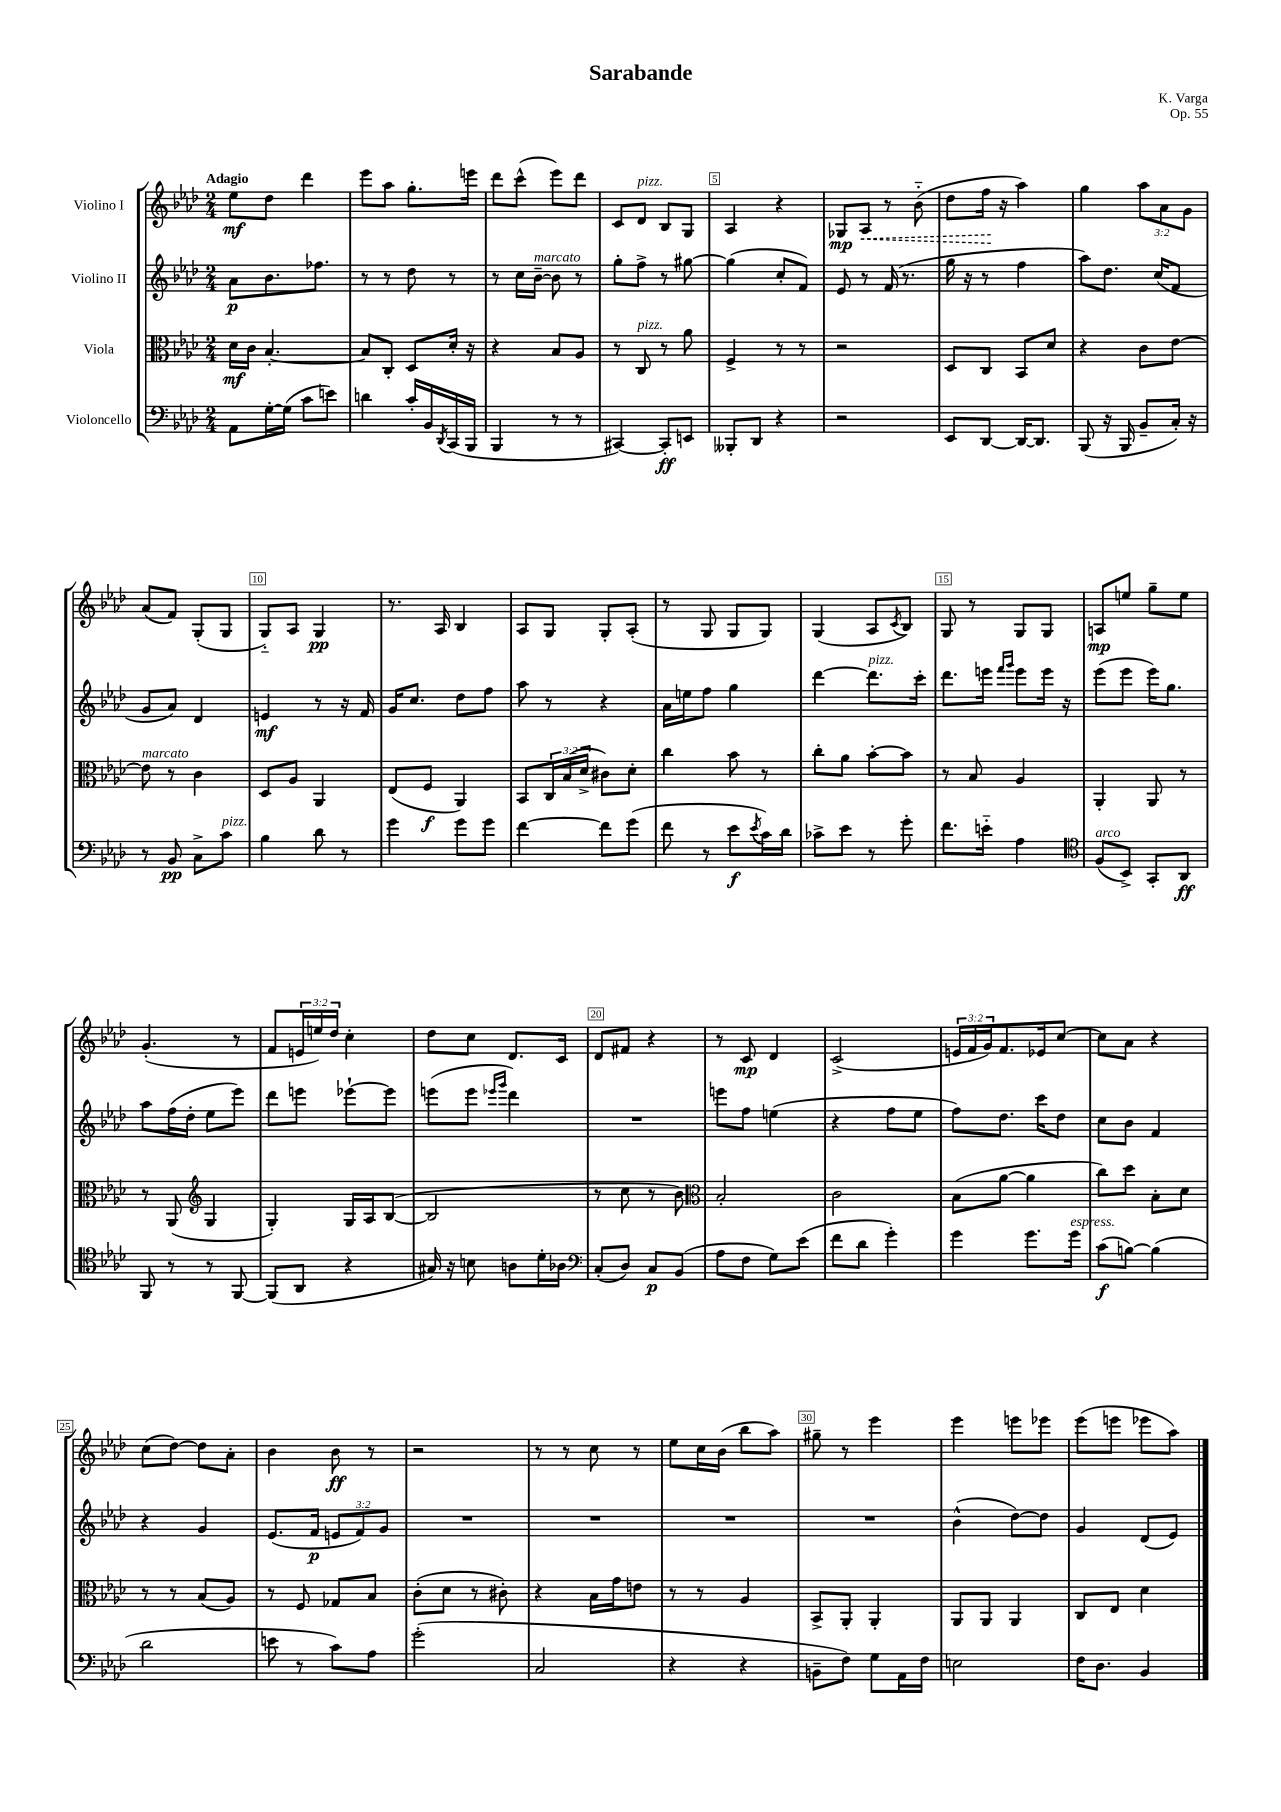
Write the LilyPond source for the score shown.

\header { title = "Sarabande" composer = "K. Varga" opus = "Op. 55" }
<<
\new StaffGroup <<
\new Staff = "s0" \with { instrumentName = "Violino I" } {
    \clef treble \key aes \major \numericTimeSignature \time 2/4 \override Staff.TupletNumber.text = #tuplet-number::calc-fraction-text \tempo "Adagio"
    ees''8\mf des''8 des'''4 |
    ees'''8 aes''8 g''8.-. e'''16 |
    des'''8 c'''8-^( ees'''8) des'''8 |
    c'8 des'8^\markup { \italic "pizz." } bes8 g8 |
    aes4 r4 |
    ges8\mp \once \override Hairpin.style = #'dashed-line aes8\< r8 bes'8-_( |
    des''8 f''16\! r16 aes''4) |
    g''4 \tuplet 3/2 { aes''8 aes'8 g'8 } |
    aes'8( f'8) g8-.( g8 |
    g8-_) aes8 g4\pp |
    r8. aes16 bes4 |
    aes8 g8 g8-. aes8-.( |
    r8 g8 g8 g8) |
    g4( aes8 \acciaccatura { c'8 } bes8) |
    g8 r8 g8 g8 |
    a8\mp e''8 g''8-- e''8 |
    g'4.-.( r8 |
    f'8 \tuplet 3/2 { e'16 e''16) des''16 } c''4-. |
    des''8 c''8 des'8. c'16 |
    des'8 fis'8 r4 |
    r8 c'8\mp des'4 |
    c'2->( |
    \tuplet 3/2 { e'16 f'16 g'16) } f'8. ees'16 c''8~ |
    c''8 aes'8 r4 |
    c''8( des''8~) des''8 aes'8-. |
    bes'4 bes'8\ff r8 |
    r2 |
    r8 r8 c''8 r8 |
    ees''8 c''16 bes'16( bes''8 aes''8) |
    gis''8-- r8 ees'''4 |
    ees'''4 e'''8 ees'''8 |
    ees'''8( e'''8 ees'''8 aes''8) \bar "|." |
}
\new Staff = "s1" \with { instrumentName = "Violino II" } {
    \clef treble \key aes \major \numericTimeSignature \time 2/4 \override Staff.TupletNumber.text = #tuplet-number::calc-fraction-text
    aes'8\p bes'8. fes''8. |
    r8 r8 des''8 r8 |
    r8 c''16 bes'16~--^\markup { \italic "marcato" } bes'8 r8 |
    g''8-. f''8-> r8 gis''8~ |
    gis''4( c''8-. f'8) |
    ees'8 r8 f'16( r8. |
    g''16 r16 r8 f''4 |
    aes''8) des''8. c''16( f'8 |
    g'8 aes'8) des'4 |
    e'4\mf r8 r16 f'16 |
    g'16 c''8. des''8 f''8 |
    aes''8 r8 r4 |
    aes'16 e''16 f''8 g''4 |
    des'''4~ des'''8.^\markup { \italic "pizz." } c'''16-. |
    des'''8. e'''16 \grace { f'''16 g'''16 } e'''8 e'''16 r16 |
    ees'''8( ees'''8 ees'''16) g''8. |
    aes''8 f''16( des''16-. ees''8 ees'''8) |
    des'''8 e'''8 ees'''8~-! ees'''8 |
    e'''8( e'''8 \grace { ees'''16 g'''16 } des'''4) |
    R2 |
    e'''8 f''8 e''4( |
    r4 f''8 ees''8 |
    f''8) des''8. c'''16 des''8 |
    c''8 bes'8 f'4 |
    r4 g'4 |
    ees'8.( f'16\p \tuplet 3/2 { e'8 f'8) g'8 } |
    R2 |
    R2 |
    R2 |
    R2 |
    bes'4-^( des''8~) des''8 |
    g'4 des'8( ees'8) \bar "|." |
}
\new Staff = "s2" \with { instrumentName = "Viola" } {
    \clef alto \key aes \major \numericTimeSignature \time 2/4 \override Staff.TupletNumber.text = #tuplet-number::calc-fraction-text
    des'16\mf c'16 bes4.~-. |
    bes8 c8-. des8 des'16-. r16 |
    r4 bes8 aes8 |
    r8 c8^\markup { \italic "pizz." } r8 aes'8 |
    f4-> r8 r8 |
    r2 |
    des8 c8 bes,8 des'8 |
    r4 c'8 ees'8~ |
    ees'8^\markup { \italic "marcato" } r8 c'4 |
    des8 aes8 aes,4 |
    ees8( f8\f aes,4) |
    bes,8 \tuplet 3/2 { c16 bes16( des'16-> } cis'8) des'8-. |
    c''4 bes'8 r8 |
    c''8-. aes'8 bes'8~-. bes'8 |
    r8 bes8 aes4 |
    aes,4-. aes,8 r8 |
    r8 aes,8( \clef treble g4 |
    g4-.) g16 aes16 bes8~( |
    bes2 |
    r8 c''8 r8 bes'8) |
    \clef alto bes2-. |
    c'2 |
    bes8( aes'8~ aes'4 |
    c''8) des''8 bes8-. des'8 |
    r8 r8 bes8( aes8) |
    r8 f8 ges8 bes8 |
    c'8-.( des'8 r8 cis'8-.) |
    r4 bes16 g'16 e'8 |
    r8 r8 aes4 |
    bes,8-> aes,8-. aes,4-. |
    aes,8 aes,8 aes,4 |
    c8 ees8 des'4 \bar "|." |
}
\new Staff = "s3" \with { instrumentName = "Violoncello" } {
    \clef bass \key aes \major \numericTimeSignature \time 2/4
    aes,8 g16~-. g16( c'8 e'8) |
    d'4 c'16-. bes,16 \acciaccatura { des,8 } c,16( bes,,16 |
    bes,,4 r8 r8 |
    cis,4~) cis,8-.\ff e,8 |
    beses,,8-. des,8 r4 |
    r2 |
    ees,8 des,8~ des,16~ des,8. |
    bes,,8( r16 bes,,16 bes,8-- c16-.) r16 |
    r8 bes,8\pp c8-> c'8^\markup { \italic "pizz." } |
    bes4 des'8 r8 |
    g'4 g'8 g'8 |
    f'4~ f'8 g'8( |
    f'8 r8 ees'8\f \acciaccatura { ees'8 } c'16) des'16 |
    ces'8-> ees'8 r8 g'8-. |
    f'8. e'16-_ aes4 |
    \clef tenor f8^\markup { \italic "arco" }( bes,8->) g,8-. aes,8\ff |
    f,8 r8 r8 f,8~ |
    f,8( aes,8 r4 |
    gis16) r16 b8 a8 des'16-. aes16 |
    \clef bass c8-.( des8) c8\p bes,8( |
    aes8 f8 g8) ees'8( |
    f'8 des'8 g'4-.) |
    g'4 g'8. g'16^\markup { \italic "espress." } |
    c'8\f( b8~) b4( |
    des'2 |
    e'8 r8 c'8) aes8 |
    g'2-.( |
    c2 |
    r4 r4 |
    b,8-- f8) g8 aes,16 f16 |
    e2 |
    f16 des8. bes,4 \bar "|." |
}
>>
>>
\layout { \context { \Score \override BarNumber.break-visibility = ##(#f #t #t) barNumberVisibility = #(every-nth-bar-number-visible 5) \override BarNumber.stencil = #(make-stencil-boxer 0.1 0.3 ly:text-interface::print) } }
